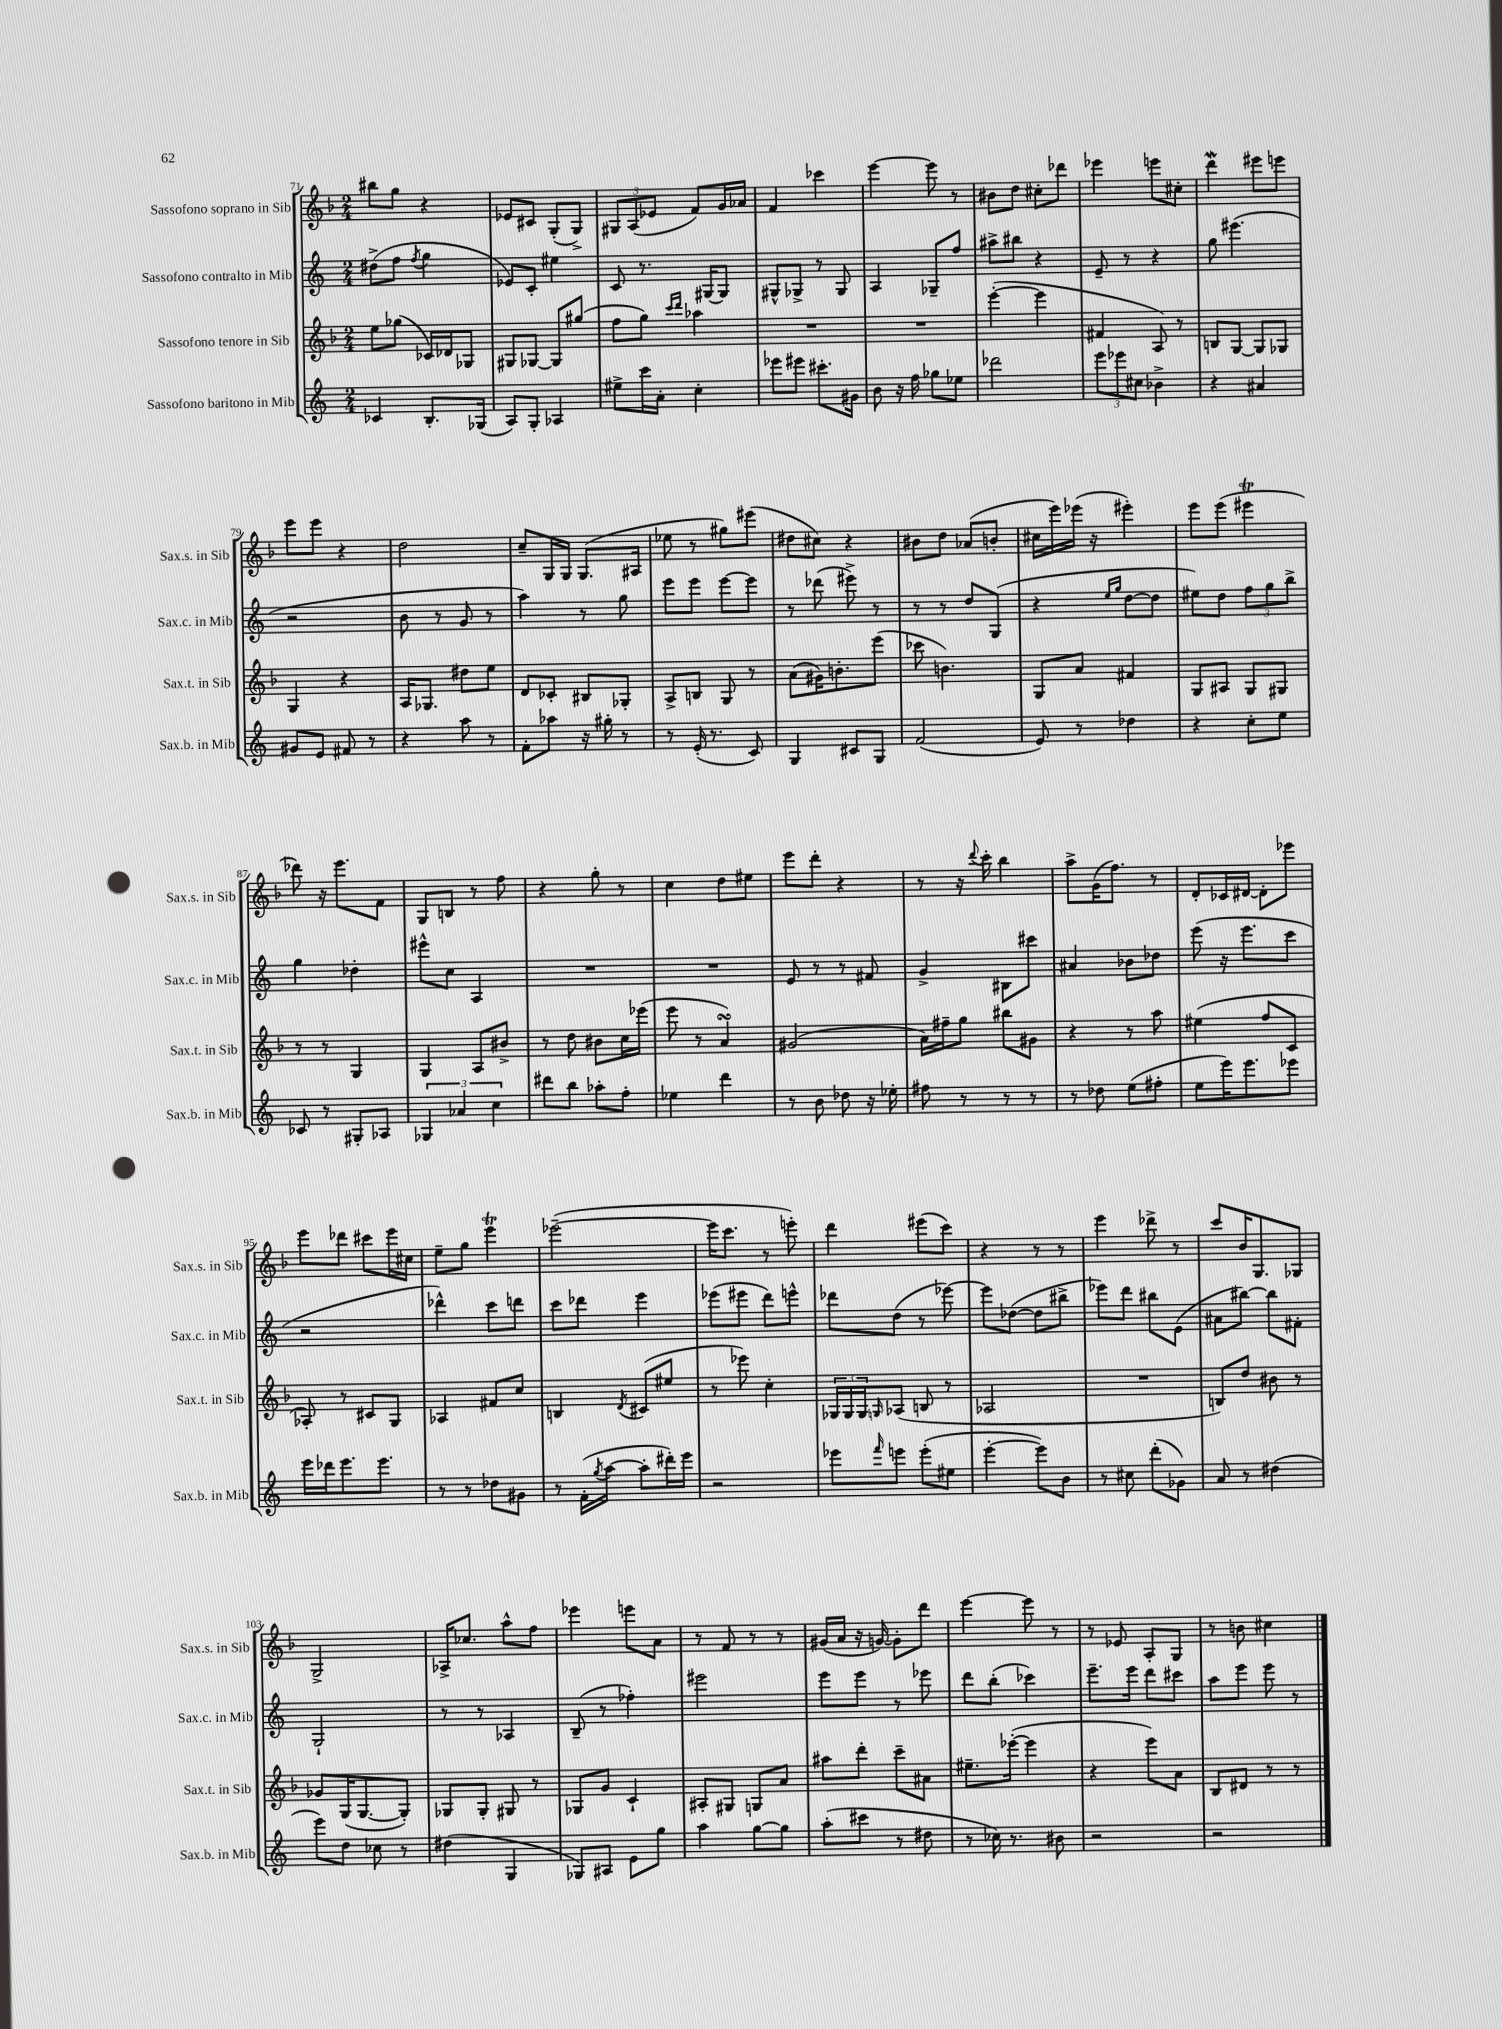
<<
\new StaffGroup <<
\new Staff = "s0" \with { instrumentName = "Sassofono soprano in Sib" shortInstrumentName = "Sax.s. in Sib" } {
    \clef treble \key f \major \numericTimeSignature \time 2/4
    bis''8 g''8 r4 |
    ees'8 cis'8 g8-.( g8->) |
    \tuplet 3/2 { gis8 a8( ees'8 } f'8) g'16 aes'16 |
    f'4 ces'''4 |
    e'''4~ e'''8 r8 |
    bis'8 d''8 cis''8-. des'''8 |
    ees'''4 e'''8 cis''8-. |
    d'''4\mordent eis'''8 e'''8 |
    e'''8 e'''8 r4 |
    d''2 |
    c''8-- g16 g16 g8.( ais16 |
    ees''8 r8 gis''8) eis'''8( |
    dis''8 cis''8) r4 |
    bis'8 d''8 aes'8( b'8-. |
    cis''16 e'''16) ees'''16( r16 eis'''4-.) |
    e'''8 e'''8( eis'''4\trill |
    des'''8) r16 e'''8. f'8 |
    g8 b8 r8 f''8 |
    r4 g''8-. r8 |
    c''4 d''8 eis''8 |
    e'''8 d'''8-. r4 |
    r8 r16 \appoggiatura { d'''8 } c'''16-. bes''4 |
    a''8-> g'16( f''8.) r8 |
    d'8-. ces'16 dis'16~ dis'8-. ees'''8 |
    e'''8 des'''8 cis'''8 e'''16 cis''16 |
    e''8-- g''8 e'''4\trill |
    ees'''2~--( |
    ees'''16 c'''8. r8 e'''8-.) |
    d'''4 eis'''8( c'''8) |
    r4 r8 r8 |
    e'''4 des'''8-> r8 |
    c'''8 bes'16 g8. ges8 |
    g2-> |
    aes16-> ces''8. a''8-^ f''8 |
    ees'''4 e'''8 a'8 |
    r8 f'8 r8 r8 |
    gis'16( a'16 r16 g'16~) g'8-. d'''8 |
    e'''4~ e'''8 r8 |
    r8 ees'8 a8-. g8 |
    r8 b'8 cis''4 \bar "|." |
}
\new Staff = "s1" \with { instrumentName = "Sassofono contralto in Mib" shortInstrumentName = "Sax.c. in Mib" } {
    \clef treble \key c \major \numericTimeSignature \time 2/4
    dis''8->( f''8 \acciaccatura { f''8 } g''4 |
    ees'8) c'8-. eis''4 |
    c'8 r8. gis16~ gis8 |
    gis8-^ ges8-> r8 ges8 |
    a4 ges8-- f''8 |
    ais''8-> bis''8 r4 |
    e'8-- r8 r4 |
    g''8 eis'''4.( |
    r2 |
    b'8 r8 g'8 r8 |
    a''4) r8 g''8 |
    e'''8 e'''8 e'''8~ e'''8 |
    r8 des'''8( eis'''8->) r8 |
    r8 r8 d''8 g8( |
    r4 \grace { e''16 g''16 } d''8~ d''8 |
    eis''8) d''8 \tuplet 3/2 { f''8 g''8 b''8-> } |
    g''4 des''4-. |
    eis'''8-^ c''8 a4 |
    R2 |
    R2 |
    e'8 r8 r8 fis'8 |
    g'4-> bis8 cis'''8 |
    ais'4 bes'8 des''8 |
    e'''8( r16 e'''8. c'''8 |
    r2 |
    des'''4-^) c'''8 d'''8 |
    c'''8 des'''8 e'''4 |
    ees'''8( eis'''8 d'''8) e'''8-^ |
    des'''8 d''8( r8 ees'''8~) |
    ees'''8 des''8~( des''8 bis''8-> |
    ees'''8) d'''8 bis''8 e'8( |
    ais'8 bis''8~) bis''8 fis'8-. |
    g2-! |
    r8 r8 aes4 |
    b8--( r8 fes''4-.) |
    eis'''2 |
    e'''8 e'''8 r8 ees'''8 |
    d'''8 b''8-.( ces'''4) |
    e'''8.-- e'''16 d'''8 cis'''8 |
    a''8 e'''8 e'''8 r8 \bar "|." |
}
\new Staff = "s2" \with { instrumentName = "Sassofono tenore in Sib" shortInstrumentName = "Sax.t. in Sib" } {
    \clef treble \key f \major \numericTimeSignature \time 2/4
    e''8 ges''8( ces'16) des'16 ges8 |
    gis8 ges8~ ges8 gis''8( |
    f''8 g''8) \grace { c'''16 d'''16 } aes''4 |
    R2 |
    R2 |
    e'''4~-.( e'''4 |
    fis'4 a8) r8 |
    b8 g8~ g8 ges8 |
    g4 r4 |
    a16 ges8. dis''8 e''8 |
    d'8 ces'8-. bis8 ges8-. |
    a8-> b8 g8 r8 |
    a'8( gis'16) b'8.-. e'''8( |
    ces'''8 b'4.) |
    g8 a'8 fis'4 |
    g8 ais8 g8 gis8 |
    r8 r8 g4 |
    g4 a8 bis'8-> |
    r8 d''8 bis'8 c''16 ees'''16( |
    e'''8 r8 a'4\turn) |
    gis'2( |
    a'16) fis''16-- g''8 bis''8 gis'8 |
    r4 r8 a''8 |
    eis''4( f''8 c'8 |
    aes8-.) r8 cis'8 g8 |
    aes4 fis'8 c''8 |
    b4 \acciaccatura { d'8 } cis'8( eis''8 |
    r8 ees'''8) c''4-. |
    \tuplet 3/2 { ges16 ges16 ges16 } \grace { g16 } aes8( b8 r8 |
    aes2 |
    R2 |
    b8) d''8 bis'8 r8 |
    ges'8 g16( g8.~ g8-.) |
    ges8 ges8-. gis8 r8 |
    ges8 g'8 c'4-! |
    ais8-. gis8 g8 a'8 |
    ais''8 d'''8-. c'''8-- ais'8 |
    eis''8.-- ees'''16~-.( ees'''4 |
    r4 e'''8) a'8 |
    bes8 dis'8 r8 r8 \bar "|." |
}
\new Staff = "s3" \with { instrumentName = "Sassofono baritono in Mib" shortInstrumentName = "Sax.b. in Mib" } {
    \clef treble \key c \major \numericTimeSignature \time 2/4
    ces'4 b8.-. ges16( |
    a8) g8-. aes4 |
    eis''8-> c'''16 a'16-. c''4-. |
    ees'''8 eis'''8 cis'''8.-. gis'16 |
    b'8 r16 f''16 ges''8 ees''8 |
    des'''2 |
    \tuplet 3/2 { e'''8 ees'''8 cis''8 } bes'4-> |
    r4 ais'4 |
    gis'8 e'8 fis'8 r8 |
    r4 a''8 r8 |
    f'8-. aes''8 r16 gis''16-. r8 |
    r8 e'16-.( r8. c'8) |
    g4 cis'8 g8 |
    f'2( |
    e'8) r8 des''4 |
    r4 c''8-. e''8 |
    ces'8 r8 gis8-. aes8 |
    \tuplet 3/2 { ges4 aes'4 c''4 } |
    dis'''8 b''8 aes''8-. f''8-. |
    ees''4 d'''4 |
    r8 b'8 des''8 r16 ees''16-. |
    fis''8 r8 r8 r8 |
    r8 des''8 e''8( fis''8-. |
    e''8 e'''16) e'''8. ees'''8 |
    e'''16 des'''16 e'''8. e'''8. |
    r8 r8 des''8 gis'8 |
    r8 f'16-.( \acciaccatura { g''8 } a''16~ a''8-. dis'''16-.) e'''16 |
    r2 |
    ees'''8 \grace { f'''16 } e'''8 e'''8-.( eis''8 |
    e'''4~-. e'''8) b'8 |
    r8 cis''8 d'''8-.( ges'8) |
    a'8 r8 dis''4( |
    e'''8) d''8 ces''8 r8 |
    dis''4( g4 |
    ges8) ais8 e'8 g''8 |
    a''4 g''8~ g''8 |
    a''8-.( cis'''8 r8 dis''8 |
    r8 ces''16) r8. bis'8 |
    r2 |
    r2 \bar "|." |
}
>>
>>
\layout { \context { \Score currentBarNumber = #71 } }
